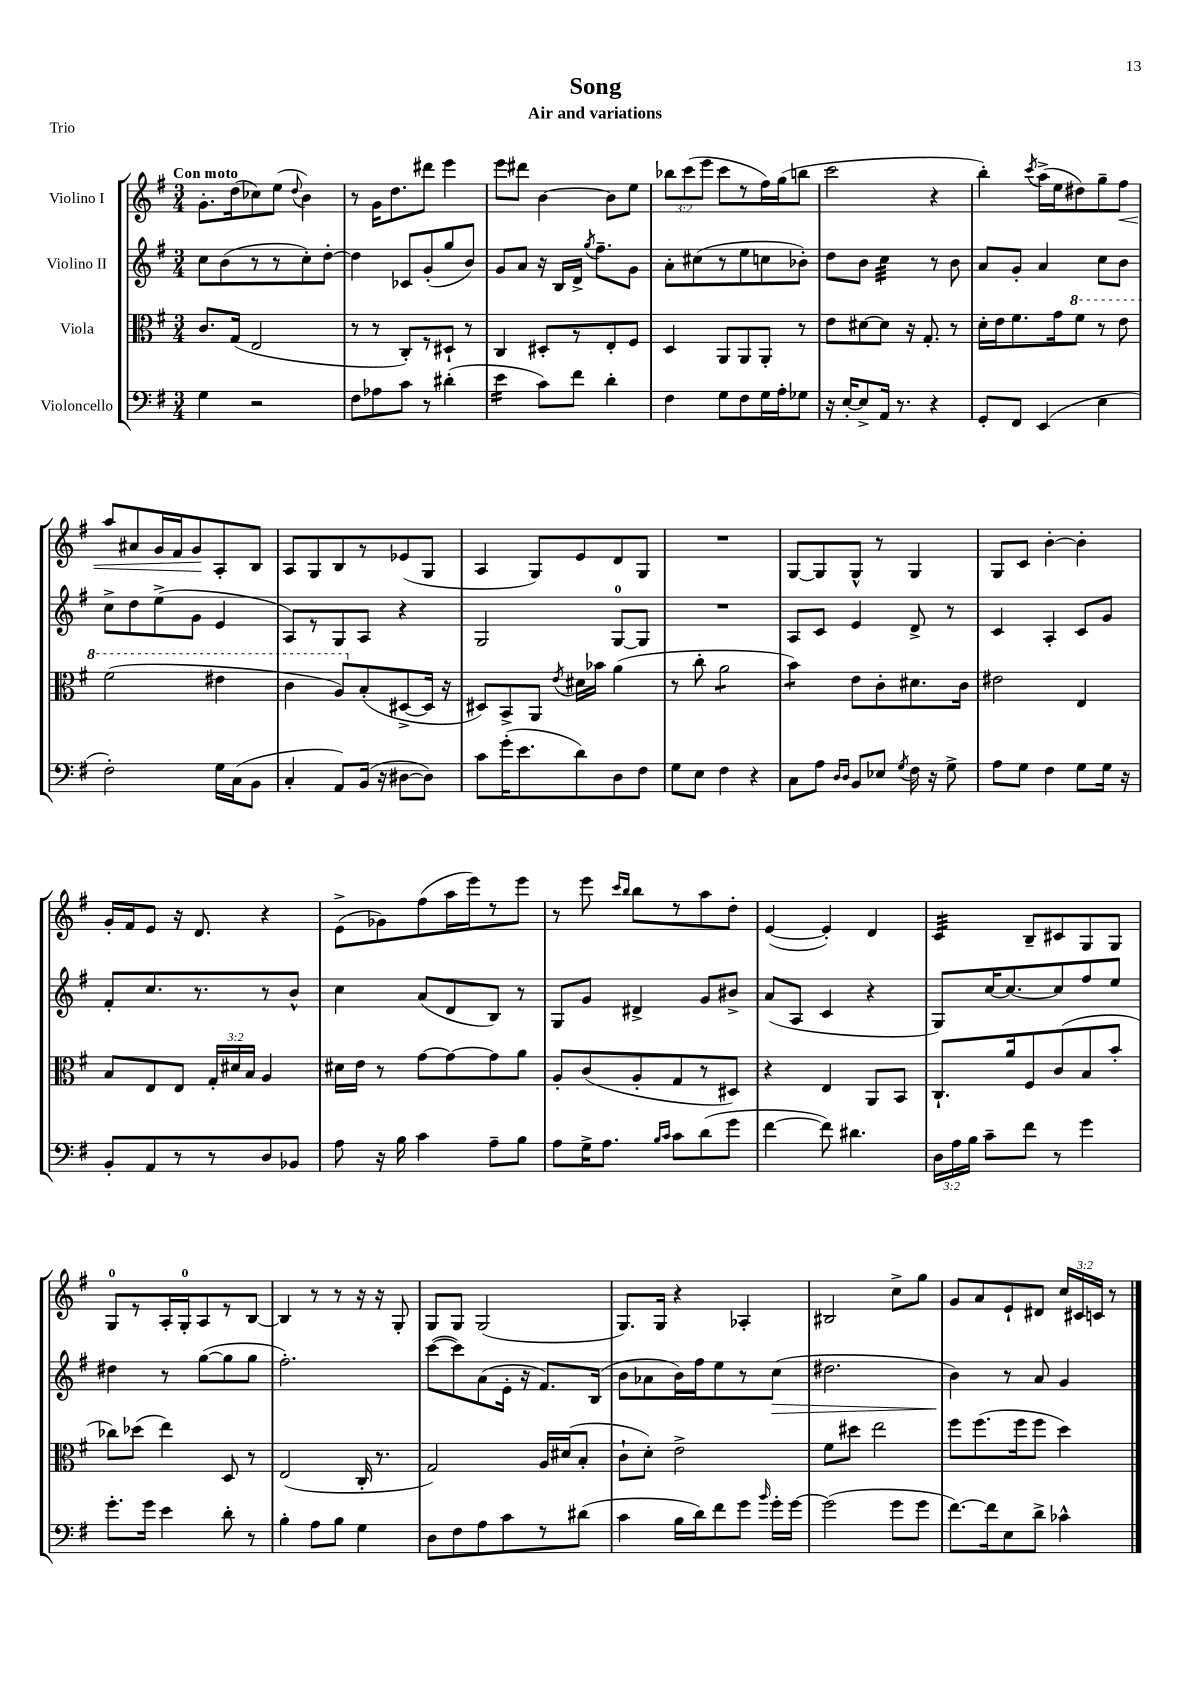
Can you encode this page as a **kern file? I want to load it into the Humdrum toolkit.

**kern	**kern	**kern	**kern
*staff4	*staff3	*staff2	*staff1
*clefF4	*clefC3	*clefG2	*clefG2
*k[f#]	*k[f#]	*k[f#]	*k[f#]
*M3/4	*M3/4	*M3/4	*M3/4
4G	8.c	8cc	8.g'
.	.	(8b	.
.	(16G	.	(16dd
2r	2E	8r	8cc-)
.	.	8r	(8ee
.	.	.	8qqdd
.	.	8cc')	4b)
.	.	[8dd'	.
=	=	=	=
8F#	8r	4dd]	8r
8A-	8r	.	16g
.	.	.	8.dd
8c	8C')	8c-	.
8r	8r	(8g'	8ddd#
(4d#'	8D#`	8gg	4eee
.	8r	8b)	.
=	=	=	=
4e	4C	8g	8eee
.	.	8a	8ddd#
8c)	8D#'	16r	[4b
.	.	16B	.
8f#	8r	16d^	.
.	.	8qgg	.
.	.	8.ff#~	.
4d'	8E'	.	8b]
.	8F#	8g	8ee
=	=	=	=
4F#	4D	8a'	12bb-
.	.	.	(12ccc
.	.	(8cc#	.
.	.	.	12eee
8G	8AA	8r	8ccc
8F#	8AA	8ee	8r
16G	8AA'	8cc	16ff#)
16A'	.	.	(16gg
8G-	8r	8b-')	8bb
=	=	=	=
16r	8e	8dd	2ccc
[16E'	.	.	.
8E^]	[8d#	8b	.
16AA	8d#]	4cc	.
8.r	.	.	.
.	16r	.	.
.	8.G'	.	.
4r	.	8r	4r
.	8r	8b	.
=	=	=	=
8GG'	16d'	8a	4bb')
.	16e	.	.
8FF#	8.f#	8g'	.
.	.	.	8qccc
(4EE	.	4a	(16aa^
.	16g	.	16ee
.	8ff#	.	8dd#)
4E	8r	8cc	8gg~
.	8ee	8b	8ff#
=	=	=	=
2F#')	(2ff#	8cc^	8aa
.	.	8dd	8a#
.	.	(8ee^	16g
.	.	.	16f#
.	.	8g	8g
16G	4ee#	4e	8A'
(16C	.	.	.
8BB	.	.	8B
=	=	=	=
4C'	4cc	8A)	8A
.	.	8r	8G
8AA)	8a)	8G	8B
(16BB	(8B'	8A	8r
16r	.	.	.
[8D#	[8D#^	4r	(8e-
8D#])	16D#]	.	8G
.	16r	.	.
=	=	=	=
8c	8D#)	2G	4A
(16g'	8BB^	.	.
8.e	.	.	.
.	8AA	.	8G)
.	8qe	.	.
8d)	16d#	.	8e
.	16b-	.	.
8D	(4a	[8G	8d
8F#	.	8G]	8G
=	=	=	=
8G	8r	2.r	2.r
8E	8cc'	.	.
4F#	2a	.	.
4r	.	.	.
=	=	=	=
8C	4b)	8A	[8G
8A	.	8c	8G]
16qqD	.	.	.
16qqD	.	.	.
8BB	8e	4e	8G^^
8E-	8c'	.	8r
8qG	.	.	.
16F#	8.d#	8d^	4G
16r	.	.	.
8G^	.	8r	.
.	16c	.	.
=	=	=	=
8A	2e#	4c	8G
8G	.	.	8c
4F#	.	4A'	[4b'
8G	4E	8c	4b']
16G	.	8g	.
16r	.	.	.
=	=	=	=
8BB'	8B	8f#'	16g'
.	.	.	16f#
8AA	8E	8.cc	8e
8r	8E	.	16r
.	.	8.r	8.d
8r	24G'	.	.
.	24d#	.	.
.	24B	.	.
8D	4A	8r	4r
8BB-	.	8b^^	.
=	=	=	=
8A	16d#	4cc	(8e^
.	16e	.	.
16r	8r	.	8g-)
16B	.	.	.
4c	[8g	(8a	(8ff#
.	8g_	8d	16aa
.	.	.	16eee)
8A~	8g]	8B)	8r
8B	8a	8r	8eee
=	=	=	=
8A	8A'	8G	8r
16G^	(8c	8g	8eee
8.A	.	.	.
.	.	.	16qqccc
.	.	.	16qqbb
.	8A'	4d#^	8bb
16qqB	.	.	.
16qqc	.	.	.
8c	8G	.	8r
(8d	8r	8g	8aa
8g	8D#)	8b#^	8dd'
=	=	=	=
[4f#	4r	(8a	([4e
.	.	8A	.
8f#])	4E	4c	4e'])
4.d#	.	.	.
.	8AA	4r	4d
.	8BB	.	.
=	=	=	=
24D	8.C`	8G)	4c
24A	.	.	.
24B	.	.	.
8c~	.	[16cc	.
.	16a	8.cc_	.
8f#	8F#	.	8B~
8r	(8c	8cc]	8c#
4g	8B	8ff#	8G
.	8b'	8ee	8G
=	=	=	=
8.g'	8cc-)	4dd#	8G
.	(8dd-	.	8r
16g	.	.	.
4e	4ee)	8r	16A'
.	.	.	16G'
.	.	([8gg	8A
8d'	8D	8gg]	8r
8r	8r	8gg	[8B
=	=	=	=
4B'	(2E	2.ff#')	4B]
8A	.	.	8r
8B	.	.	8r
4G	16C'	.	16r
.	8.r	.	16r
.	.	.	8G'
=	=	=	=
8D	2G)	([8ccc	8G
8F#	.	8ccc])	8G
8A	.	(8a	(2G
8c	.	16e'	.
.	.	16r	.
8r	16A	8.f#)	.
.	(16d#	.	.
(8d#	8B'	.	.
.	.	(16B	.
=	=	=	=
4c	8c`	8b	8.G)
.	8d')	8a-	.
.	.	.	16G
16B	2e^	16b)	4r
16d)	.	16ff#	.
8f#	.	8ee	.
8g	.	8r	4A-'
16qqb	.	.	.
16g'	.	(8cc	.
[16g	.	.	.
=	=	=	=
(2g]	8f#	2.dd#	2B#
.	8dd#	.	.
.	2ee	.	.
8g	.	.	8cc^
8g	.	.	8gg
=	=	=	=
[8.f#)	8ff#	4b)	8g
.	(8.ff#	.	8a
16f#]	.	.	.
8E	.	8r	8e`
.	16ff#	.	.
8d^	8ff#	8a	8d#
4c-^^	4dd)	4g	24cc
.	.	.	24c#
.	.	.	24c
.	.	.	8r
==	==	==	==
*-	*-	*-	*-
